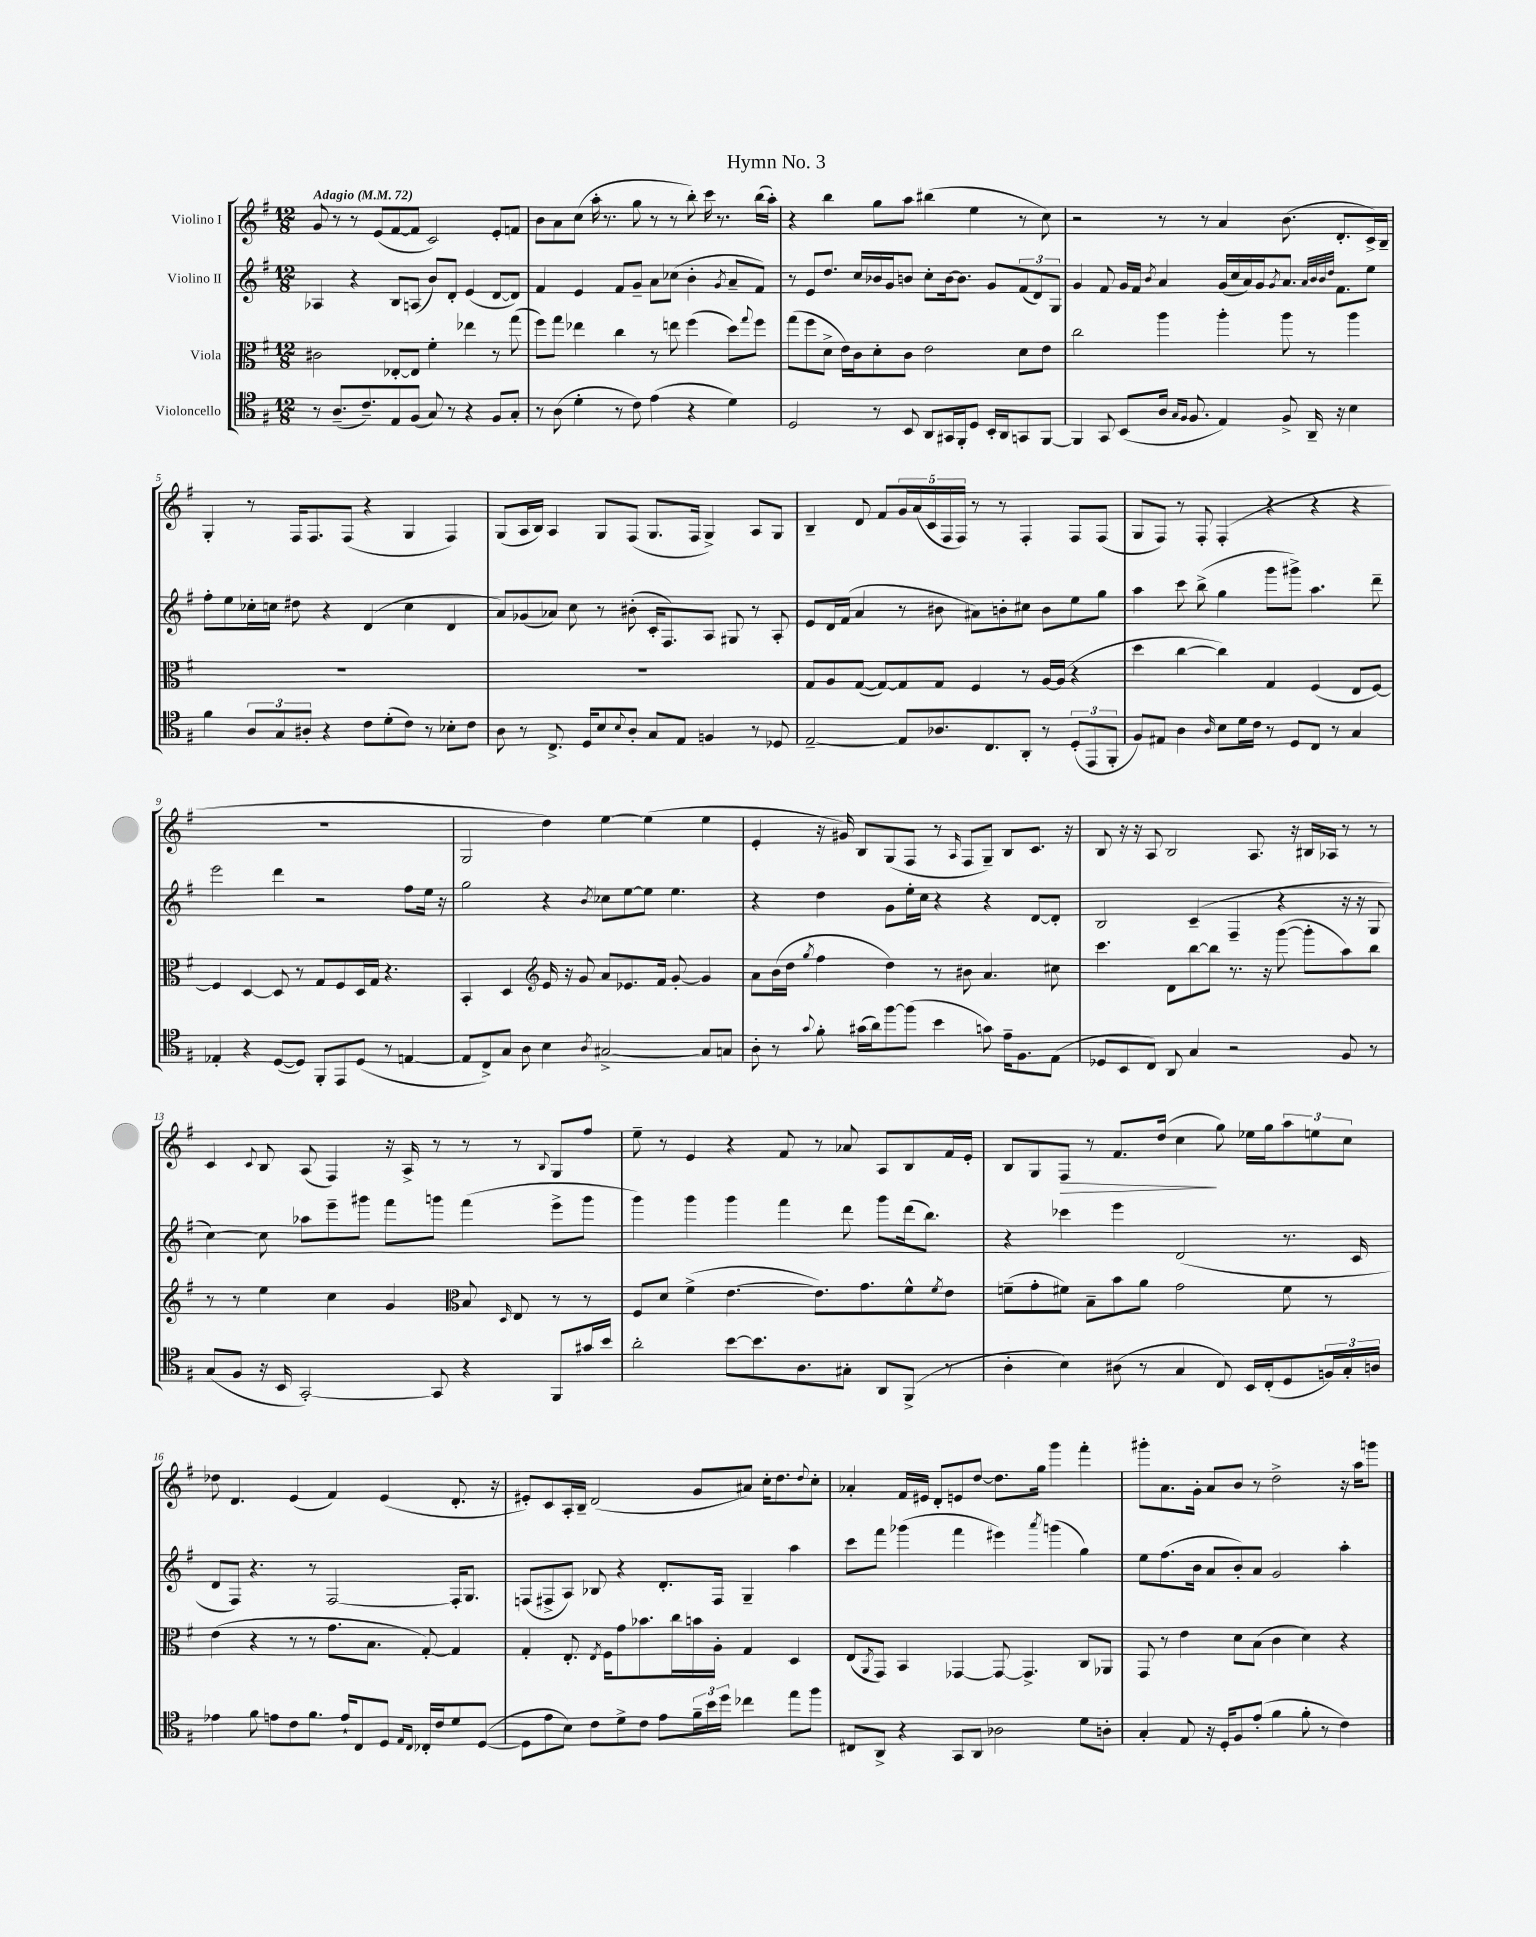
\header { title = "Hymn No. 3" }
<<
\new StaffGroup <<
\new Staff = "s0" \with { instrumentName = "Violino I" } {
    \clef treble \key g \major \numericTimeSignature \time 12/8 \tempo "Adagio" 4 = 72
    g'8 r8 r8 e'8( fis'8~ fis'8 c'2) e'8-. f'8 |
    b'8 a'8 c''8( a''16-. r8. g''8 r8 r8 b''8-.) c'''16 r8. b''16( a''16-.) |
    r4 b''4 g''8 a''8 bis''4( e''4 r8 c''8) |
    r2 r8 r8 a'4 b'8.( d'8.-. c'16->) b16-- |
    g4-. r8 fis16 fis8. fis8( r4 g4 fis4) |
    g8( a16 b16) a4 g8 fis8( g8. fis16 g4->) a8 g8 |
    b4-- d'8 fis'8 \tuplet 5/4 { g'16 a'16( c'16 fis16 fis16) } r8 r8 fis4-. fis8 fis8( |
    g8 fis8) r8 fis8-. fis4-.( r4 r4 r4 |
    R1. |
    g2 d''4) e''4~ e''4( e''4 |
    e'4-. r16 gis'16) b8 g8( fis8 r8 \grace { a16 } fis8 g8--) b8 c'8. r16 |
    b8 r16 r16 a8 b2 a8. r16 bis16 aes16 r8 r8 |
    c'4 \appoggiatura { c'8 } b8 a8( fis4) r16 a16-> r8 r8 r8 \appoggiatura { b8 } g8 fis''8 |
    e''8-- r8 e'4 r4 fis'8 r8 aes'8 a8 b8 fis'16 e'16-. |
    b8 g8 fis8\> r8 fis'8. d''16( c''4\! g''8) ees''16 g''16 \tuplet 3/2 { a''8 e''8 c''8 } |
    des''8 d'4. e'4( fis'4) e'4( d'8.-. r16 |
    eis'8-.) c'8 a16-. b16-- d'2( g'8 ais'8) c''16-. d''8. \appoggiatura { d''8 } c''8-. |
    aes'4-. fis'16 eis'16 d'8-. e'8 d''8~ d''8. g''16 g'''4 fis'''4-. |
    gis'''8-. a'8. g'16-. a'8 b'8 r8 d''2-> r16 a''16 g'''8 \bar "|." |
}
\new Staff = "s1" \with { instrumentName = "Violino II" } {
    \clef treble \key g \major \numericTimeSignature \time 12/8
    aes4 r4 b8 a8( b'8) d'8-. e'4( d'8~ d'8) |
    fis'4 e'4 fis'8 g'8-- a'8 ces''8( b'4-. \acciaccatura { g'8 } a'8-- fis'8) |
    r8 e'8 d''8. c''16 bes'16 g'16 b'8 c''8-. b'16~ b'8. g'8 \tuplet 3/2 { fis'8( d'8) g8 } |
    g'4 fis'8 g'16 fis'16 \acciaccatura { b'8 } a'4 g'16( c''16 a'16) g'16 \acciaccatura { g'8 } a'8. \grace { a'32 b'32 b'32 d''32 } fis'8. e''8 |
    fis''8-. e''8 ces''16-. c''16 dis''8 r4 d'4( c''4 d'4 |
    a'8) ges'8( aes'8) c''8 r8 bis'8-.( c'16-. fis8.) a8 gis8 r8 a8-. |
    e'8 d'16 fis'16( a'4 r8 bis'8 ais'8) b'8-. cis''8 b'8 e''8 g''8 |
    a''4 c'''8 b''8->( g''4 g'''8 gis'''8->) a''4. d'''8-- |
    e'''2 d'''4 r2 fis''8 e''16 r16 |
    g''2 r4 \acciaccatura { b'8 } ces''8 e''8~ e''8 e''4. |
    r4 d''4 g'8 e''16-. c''16 r4 r4 d'8~ d'8-. |
    b2 c'4--( fis4-- r4 r16 r16 g8 |
    c''4~) c''8 aes''8 e'''8-- gis'''8 fis'''8 g'''8 fis'''4( e'''8-> g'''8 |
    g'''4) g'''4 g'''4 fis'''4 d'''8 g'''8 d'''16( b''8.) |
    r4 ces'''4 e'''4 d'2( r8. c'16 |
    d'8 fis8) r4. r8 fis2~ fis16-. g8. |
    f8( fis8-> a8) bes8 r4 d'8.-. fis16 g4-- a''4 |
    c'''8 fis'''8 ges'''4( fis'''4 eis'''4) \acciaccatura { a'''8 } g'''4( g''4) |
    e''8 fis''8.( b'16 a'8 b'8-.) a'8 g'2 a''4-. \bar "|." |
}
\new Staff = "s2" \with { instrumentName = "Viola" } {
    \clef alto \key g \major \numericTimeSignature \time 12/8
    cis'2 ees8~-. ees8 fis'4-. ees''4 r8 g''8( |
    fis''8) g''8 ees''4 c''4 r8 e''8 fis''4( d''8) \appoggiatura { g''8 } fis''8 |
    g''8( fis''8 d'8-> e'16) c'16 d'8-. c'8 e'2 d'8 e'8 |
    c''2 a''4 a''4-. a''8 r8 a''4 |
    R1. |
    R1. |
    g8 a8 g8~( g8~) g8 g8 fis4 r8 a16~ a16( r4 |
    d''4 c''4~ c''4) g4 fis4( e8 fis8~) |
    fis4 d4~ d8 r8 g8 fis8 d16 g16 r4. |
    b,4-. d4 \clef treble e'16 r16 g'8 a'8 ees'8. fis'16 g'8~-. g'4 |
    a'8 b'16( d''16 \acciaccatura { g''8 } fis''4 d''4) r8 bis'8 a'4. cis''8 |
    c'''4. d'8 b''8~ b''8 r8. r16 g'''8~( g'''8-. a''8) b''8 |
    r8 r8 e''4 c''4 g'4 \clef alto b8 \grace { d16 } e8 r8 r8 |
    fis8 d'8 fis'4->( e'4.~ e'8.) g'8. fis'8-^ \acciaccatura { fis'8 } e'8 |
    f'8--( g'8-. fis'8) b8-- b'8 a'8 g'2 fis'8 r8 |
    e'4( r4 r8 r8 g'8. b8. g8~-.) g4 |
    g4-. e8.-. \acciaccatura { e8 } fis16 g'8 bes'8. c''16 b'16 a16-. g4 d4 |
    e8( \acciaccatura { a,8 } g,8) b,4 ges,4~ ges,8~ ges,4.-> c8 aes,8 |
    g,8 r8 e'4 d'8 b8( c'4 d'4) r4 \bar "|." |
}
\new Staff = "s3" \with { instrumentName = "Violoncello" } {
    \clef tenor \key g \major \numericTimeSignature \time 12/8
    r8 a8.--( c'8.--) e8 fis8( g8) r8 r4 fis8 g8-. |
    r8 a8( d'4-. r8 c'8) e'4( r4 d'4) |
    d2 r8 b,8 a,8 gis,16 fis,16-. d8 b,16-. a,16 g,8 fis,8~ |
    fis,4 g,8 b,8( a16 \grace { g16 fis16 } fis8. e4) fis8-> a,16-- r16 b4 |
    fis'4 \tuplet 3/2 { a8 g8 ais8-. } r4 c'8 d'8-.( c'8) r8 bes8-. c'8 |
    a8 r8 c8.-> d16 b8 \appoggiatura { b8 } a8-. g8 e8 f4 r8 des8 |
    e2~-- e8 aes8. c8. a,8-. r8 \tuplet 3/2 { d8-.( e,8 fis,8-. } |
    fis8) eis8 a4 \grace { a16 } b8 d'16 c'16 r8 d8 c8 r8 g4 |
    ees4-. r4 d8~( d8) fis,8-. e,8 d8( r8 e4~ |
    e8 c8->) g8 a8 b4 \acciaccatura { a8 } gis2~-> gis8 g8 |
    a8-. r8 \appoggiatura { g'8 } fis'8-. gis'16( a'16) fis''8~ fis''8( b'4 g'8) e'16-- fis8. e8( |
    des8 b,8 c8) a,8 g4 r2 fis8 r8 |
    g8( fis8 r16 b,16 g,2~-.) g,8 r4 fis,8 gis'16 b'16 |
    a'2-. b'8~ b'8. a8. gis8-. a,8 fis,8->( r8 |
    a4-. b4) ais8( r8 g4 c8) b,16 c16-.( d8 \tuplet 3/2 { f16) g16-. a16 } |
    ees'4 fis'8 e'8 c'8 fis'8. e'16-! c8 d8 \grace { e16 c16 } ces16-. c'16 d'8 d8~( |
    d8 e'8 b8) c'8 d'8-> c'8 e'8 \tuplet 3/2 { fis'16-- b'16 d''16 } ces''4 e''8 fis''8 |
    cis8 a,8-> r4 g,8 a,8 aes2 d'8 a8-. |
    g4-. e8 r16 d16-. fis8 e'8-.( fis'4 fis'8-. r8 c'4) \bar "|." |
}
>>
>>
